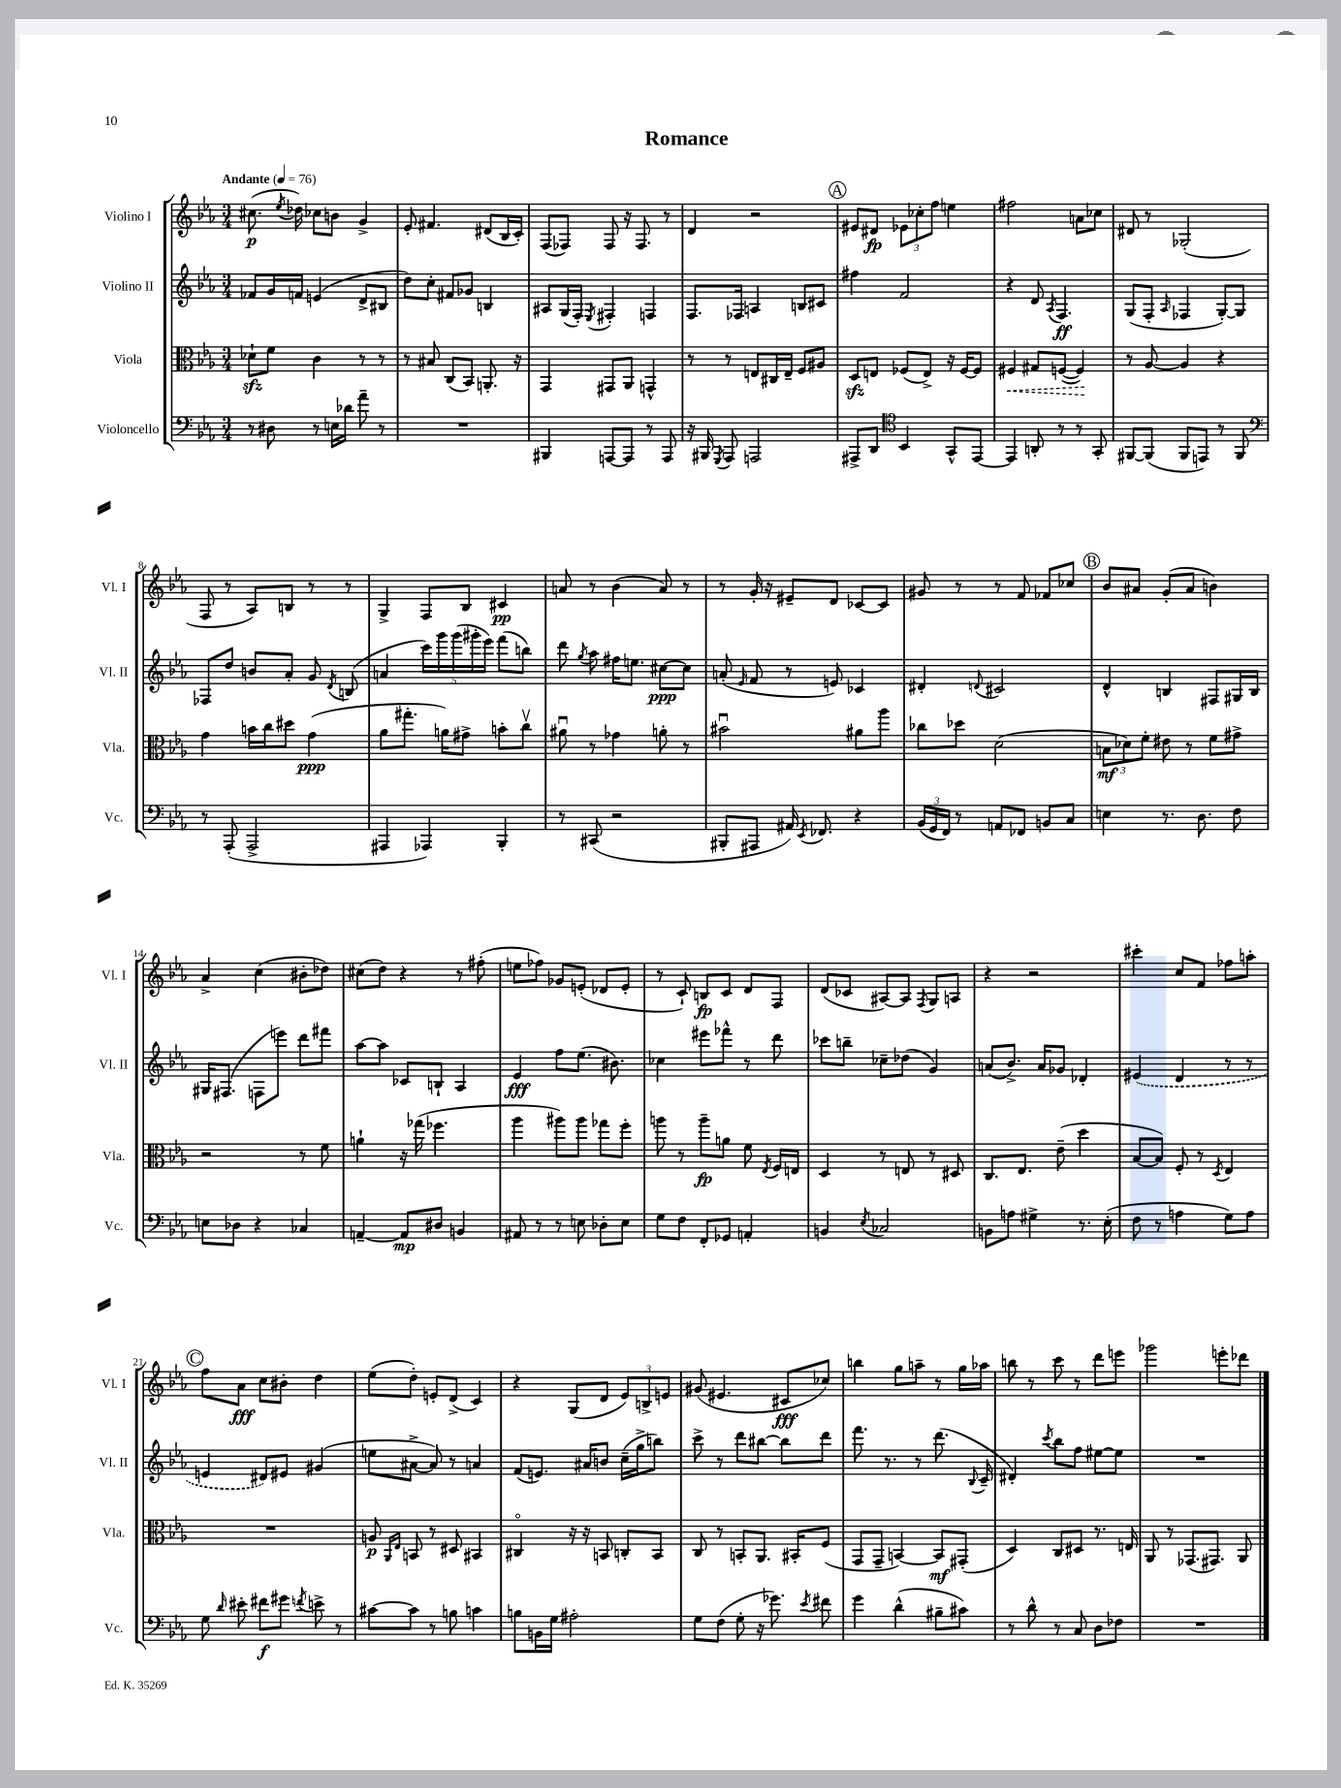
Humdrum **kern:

**kern	**dynam	**kern	**dynam	**kern	**dynam	**kern	**dynam
*part4	*part4	*part3	*part3	*part2	*part2	*part1	*part1
*staff4	*staff4	*staff3	*staff3	*staff2	*staff2	*staff1	*staff1
*I"Violoncello	*	*I"Viola	*	*I"Violino II	*	*I"Violino I	*
*I'Vc.	*	*I'Vla.	*	*I'Vl. II	*	*I'Vl. I	*
*clefF4	*	*clefC3	*	*clefG2	*	*clefG2	*
*k[b-e-a-]	*	*k[b-e-a-]	*	*k[b-e-a-]	*	*k[b-e-a-]	*
*M3/4	*	*M3/4	*	*M3/4	*	*M3/4	*
*MM76	*	*MM76	*	*MM76	*	*MM76	*
=1	=1	=1	=1	=1	=1	=1	=1
!	!	!	!	!	!	!LO:TX:a:B:t=Andante	!
8r	.	8d-Xzz`\L	.	8f-X/L	.	(8.cc#X\	p
8D#X\	.	8f\J	.	16g/L	.	.	.
.	.	.	.	.	.	8qee-/	.
.	.	.	.	16fn/JJ	.	16dd-X\)	.
8r	.	4c\	.	(4en/	.	8cc-X\L	.
16En\LL	.	.	.	.	.	8bn\J	.
16d-X\JJ	.	.	.	.	.	.	.
8a-~\	.	8r	.	8d^/L	.	4g^/	.
8r	.	8r	.	8B#X/J	.	.	.
=2	=2	=2	=2	=2	=2	=2	=2
2.r	.	8r	.	8dd\L)	.	8e-'/	.
.	.	8B#X/	.	8cc'\J	.	4.f#X/	.
.	.	(8C/L	.	8f#X/L	.	.	.
.	.	8BB-/J)	.	8g-X/J	.	.	.
.	.	8.AAn'/	.	4Bn/	.	(8d#X/L	.
.	.	.	.	.	.	16B-/L	.
.	.	16r	.	.	.	16c'/JJ)	.
=3	=3	=3	=3	=3	=3	=3	=3
4BBB#X/	.	4GG/	.	8A#X/L	.	(8F/L	.
.	.	.	.	(16G/L	.	8F-X/J)	.
.	.	.	.	16F'/JJ)	.	.	.
.	.	.	.	8qE-/	.	.	.
[8AAAn/L	.	8GG#X/L	.	4F#X'/	.	8F-/	.
8AAA/J]	.	8AA-/J	.	.	.	16r	.
.	.	.	.	.	.	8.F-/	.
8r	.	4GGn^^/	.	4Fn/	.	.	.
8AAA/	.	.	.	.	.	8r	.
=4	=4	=4	=4	=4	=4	=4	=4
16r	.	8r	.	8.F/L	.	4d/	.
16BBB#X/	.	.	.	.	.	.	.
8qGGG/	.	.	.	.	.	.	.
8AAA-/	.	8r	.	.	.	.	.
.	.	.	.	16F-X/Jk	.	.	.
2AAAn/	.	8En/L	.	4An/	.	2r	.
.	.	16C#X/L	.	.	.	.	.
.	.	16E~/JJ	.	.	.	.	.
.	.	8F/L	.	8Bn/L	.	.	.
.	.	8A#X/J	.	8c#X/J	.	.	.
!!LO:REH:place=s1:t=A
=5	=5	=5	=5	=5	=5	=5	=5
8AAA#X^/L	.	8Dzz/L	.	4ff#X\	.	8e#X/L	.
8DD/J	.	8En/J	.	.	.	8d#X/J	fp
*clefC4	*	*	*	*	*	*	*
4BB-/	.	(8F-X/L	.	2f/	.	12e-X\L	.
.	.	.	.	.	.	12cc-X'\	.
.	.	8E^/J)	.	.	.	.	.
.	.	.	.	.	.	12ff\J	.
8GG^^/L	.	16r	.	.	.	4een\	.
.	.	[16F-/KL	.	.	.	.	.
[8EE-/J	.	8F-/J]	.	.	.	.	.
=6	=6	=6	=6	=6	=6	=6	=6
!	!	!	!LO:HP:b	!	!	!	!
4EE-/]	.	4F#X/	<	4r	.	2ff#X\	.
8AAn'/	.	8G#X/L	.	8d/	.	.	.
.	.	.	.	8qA-/	.	.	.
8r	.	([8Fn/J	.	4.F/	ff	.	.
8r	.	4F/])	.	.	.	8an\L	.
8GG'/	.	.	.	.	.	8cc-X\J	.
.	.	.	[	.	.	.	.
=7	=7	=7	=7	=7	=7	=7	=7
[8FF#X/L	.	8r	.	(8G/L	.	8d#X/	.
(8FF#/J]	.	[8A-/	.	8F'/J	.	8r	.
.	.	.	.	16qqA-/	.	.	.
8FF#/L	.	4A-/]	.	4F-X/	.	(2G-X'/	.
8EEn/J)	.	.	.	.	.	.	.
8r	.	4r	.	[8G'/L)	.	.	.
8FF#/	.	.	.	8G/J]	.	.	.
!!LO:LB:g=z
=8	=8	=8	=8	=8	=8	=8	=8
*clefF4	*	*	*	*	*	*	*
8r	.	4g\	.	8F-X/L	.	8F/	.
(8AAA-'/	.	.	.	8dd/J	.	8r	.
2AAA-^/	.	16bn\LL	.	8bn/L	.	8A-/L)	.
.	.	16cc\J	.	.	.	.	.
.	.	8dd#X\J	.	8a-'/J	.	8Bn/J	.
.	.	(4g\	ppp	8g/	.	8r	.
.	.	.	.	8qd/	.	.	.
.	.	.	.	(8Bn/	.	8r	.
=9	=9	=9	=9	=9	=9	=9	=9
4AAA#X/	.	8a-\L	.	4an/	.	4G^/	.
.	.	8.gg#X'\J	.	.	.	.	.
4AAA-X/)	.	.	.	20ccc\LL)	.	8F/L	.
.	.	.	.	20ggg\	.	.	.
.	.	16an\KL)	.	.	.	.	.
.	.	.	.	(20ggg\	.	.	.
.	.	8g#X^\J	.	.	.	8B-/J	.
.	.	.	.	20ggg#X'\	.	.	.
.	.	.	.	20eee-\JJ)	.	.	.
4BBB-'/	.	8bn'\L	.	(8fff\L	.	4c#X/	pp
.	.	8ccv\J	.	8bbn\J)	.	.	.
=10	=10	=10	=10	=10	=10	=10	=10
8r	.	8a#Xu\	.	8ddd\	.	8an/	.
.	.	.	.	8qgg/	.	.	.
(8CC#X/	.	8r	.	8aa-\	.	8r	.
2r	.	4g-X\	.	16ff#X\KL	.	(4b-\	.
.	.	.	.	8.een\J	.	.	.
.	.	8an'\	.	[8cc#X\L	ppp	8a/)	.
.	.	8r	.	8cc#\J]	.	8r	.
=11	=11	=11	=11	=11	=11	=11	=11
8BBB#X'/L	.	2b#Xu\	.	(8an'/	.	8r	.
.	.	.	.	16qqe-/	.	.	.
8AAA#X/J	.	.	.	8f/	.	16g'/	.
.	.	.	.	.	.	16r	.
16AA#X/)	.	.	.	8r	.	8e#X~/L	.
8qEE-/	.	.	.	.	.	.	.
8.FF-X/	.	.	.	.	.	.	.
.	.	.	.	8en/)	.	8d/J	.
4r	.	8a#X\L	.	4c-X/	.	[8c-X/L	.
.	.	8aa-\J	.	.	.	8c-/J]	.
=12	=12	=12	=12	=12	=12	=12	=12
(24BB-/LL	.	8cc-X\L	.	4d#X'/	.	8g#X/	.
24GG/	.	.	.	.	.	.	.
24FF/JJ)	.	.	.	.	.	.	.
8r	.	8dd-X\J	.	.	.	8r	.
.	.	.	.	8qqdn/	.	.	.
8AAn/L	.	(2d\	.	2c#X/	.	8r	.
8FF-X/J	.	.	.	.	.	8f/	.
8BBn/L	.	.	.	.	.	8f-X/L	.
8C/J	.	.	.	.	.	8cc-X/J	.
!!LO:REH:place=s1:t=B
=13	=13	=13	=13	=13	=13	=13	=13
4En\	.	12Bn\L	mf	4d^^/	.	8b-/L	.
.	.	12d-X\)	.	.	.	.	.
.	.	.	.	.	.	8a#X/J	.
.	.	12f'\J	.	.	.	.	.
8.r	.	8e#X\	.	4Bn/	.	(8g'/L	.
.	.	8r	.	.	.	8a#/J	.
8.D\	.	.	.	.	.	.	.
.	.	8f\L	.	8F#X/L	.	4bn\)	.
8F\	.	8g#X^\J	.	16G#X/L	.	.	.
.	.	.	.	16B/JJ	.	.	.
!!LO:LB:g=z
=14	=14	=14	=14	=14	=14	=14	=14
8En\L	.	2r	.	16G#X/KL	.	4a-^/	.
.	.	.	.	(8.F#X/J	.	.	.
8D-X\J	.	.	.	.	.	.	.
4r	.	.	.	8Fn\L	.	(4cc\	.
.	.	.	.	8eeen\J)	.	.	.
4C-X/	.	8r	.	8ddd\L	.	8b#X'\L	.
.	.	8f\	.	8fff#X\J	.	8dd-X\J)	.
=15	=15	=15	=15	=15	=15	=15	=15
[4AAn~/	.	4an`\	.	[8aa-\L	.	(8cc#X\L	.
.	.	.	.	8aa-\J]	.	8dd\J)	.
8AA/L]	mp	16r	.	8c-X/L	.	4r	.
.	.	(16gg-X\	.	.	.	.	.
8D#X/J	.	4.ff-X\	.	8Bn`/J	.	.	.
4BBn/	.	.	.	4A-/	.	8r	.
.	.	.	.	.	.	(8ff#X'\	.
=16	=16	=16	=16	=16	=16	=16	=16
8AA#X/	.	4aa-\	.	4e-/	fff	8een\L	.
8r	.	.	.	.	.	8ff-X\J)	.
8r	.	8aa#X\L)	.	8ff\L	.	8g-X/L	.
8En\	.	8aa#\J	.	(8.ee-\J	.	(8en'/J	.
8D-X'\L	.	8gg-X\L	.	.	.	8d-X/L	.
.	.	.	.	8.b#X\)	.	.	.
8E\J	.	8ff'\J	.	.	.	8e'/J	.
=17	=17	=17	=17	=17	=17	=17	=17
8G\L	.	8aan\	.	4cc-X\	.	8r	.
8F\J	.	8r	.	.	.	8c`/)	.
8FF'/L	.	8aa~\L	fp	8eee#X\L	.	8Bn/L	fp
8GG-X/J	.	8an\J	.	8fff-X^^\J	.	8c/J	.
4AAn'/	.	8f\	.	8r	.	8d/L	.
.	.	8qE-/	.	.	.	.	.
.	.	16F/LL	.	8ddd\	.	8F/J	.
.	.	16En/JJ	.	.	.	.	.
=18	=18	=18	=18	=18	=18	=18	=18
4BBn/	.	4D/	.	8ccc-X\L	.	(8d/L	.
.	.	.	.	8bbn~\J	.	8c-X/J	.
8qE-/	.	.	.	.	.	.	.
2C-X/	.	8r	.	8cc-X~\L	.	[8A#X/L)	.
.	.	8En/	.	(8dd-X\J	.	8A#/J]	.
.	.	.	.	.	.	8qF/	.
.	.	8r	.	4g/)	.	8G/L	.
.	.	8D#X/	.	.	.	8An/J	.
=19	=19	=19	=19	=19	=19	=19	=19
8BBn\L	.	8.C/L	.	(8an/L	.	4r	.
8An\J	.	.	.	8.b-^/J)	.	.	.
.	.	8.E-/J	.	.	.	.	.
4G#X^\	.	.	.	.	.	2r	.
.	.	.	.	16a/KL	.	.	.
.	.	(8e-~\	.	8g-X/J	.	.	.
8.r	.	4dd\	.	4d-X'/	.	.	.
(16E-'\	.	.	.	.	.	.	.
=20	=20	=20	=20	=20	=20	=20	=20
8F\	.	[8B-/L	.	(4e#X/	.	4ccc#X'\	.
8r	.	8B-/J])	.	.	.	.	.
4An\	.	8F'/	.	4d/	.	8cc/L	.
.	.	8r	.	.	.	8f/J	.
.	.	8qD/	.	.	.	.	.
8G\L)	.	4E-/	.	8r	.	8ff-X\L	.
8A\J	.	.	.	8r	.	8aan'\J	.
!!LO:LB:g=z
!!LO:REH:place=s1:t=C
=21	=21	=21	=21	=21	=21	=21	=21
8G\	.	2.r	.	4en/	.	8ff\L	.
16qqd/	.	.	.	.	.	.	.
8e#X'\	.	.	.	.	.	8a-\J	fff
8f#X\L	f	.	.	8d#X/L)	.	8cc\L	.
8g#X\J	.	.	.	8e#X/J	.	8b#X'\J	.
8qfn/	.	.	.	.	.	.	.
8en^\	.	.	.	(4g#X/	.	4dd\	.
8r	.	.	.	.	.	.	.
=22	=22	=22	=22	=22	=22	=22	=22
[8c#X\L	.	8An/	p	8een\L	.	(8ee-\L	.
.	.	16qqAA-/LL	.	.	.	.	.
.	.	16qqE-/JJ	.	.	.	.	.
8c#\J]	.	8BBn/	.	[8a#X^\J	.	8dd'\J)	.
8r	.	8r	.	8a#/])	.	8en'/L	.
8Bn\	.	8D#X/	.	8r	.	(8d^/J	.
4cn\	.	4BB#X/	.	4an/	.	4c/)	.
=23	=23	=23	=23	=23	=23	=23	=23
8Bn\L	.	4C#X/	.	(8f/L	.	4r	.
16BBn\L	.	.	.	8.en/J)	.	.	.
16G\JJ	.	.	.	.	.	.	.
2A#X'\	.	16r	.	.	.	(8G/L	.
.	.	16r	.	16a#X/KL	.	.	.
.	.	8BBn/	.	8bn/J	.	8d/J	.
.	.	8Cn'/L	.	(16cc~\LL	.	12e-/L)	.
.	.	.	.	16gg^\J	.	.	.
.	.	.	.	.	.	12Bn^/	.
.	.	8BB/J	.	8bbn\J)	.	.	.
.	.	.	.	.	.	12en/J	.
=24	=24	=24	=24	=24	=24	=24	=24
8G\L	.	8C/	.	8ccc^\	.	(8g#X/	.
(8F\J	.	8r	.	8r	.	4.e#X/	.
8G'\	.	8BBn'/L	.	8ddd\L	.	.	.
16r	.	8.AA-/J	.	[8bb#X\J	.	.	.
8.g-X\)	.	.	.	.	.	.	.
.	.	.	.	8bb#\L]	.	8c#X/L	fff
.	.	16BB#X'/KL	.	.	.	.	.
8qe-/	.	.	.	.	.	.	.
8f#X\	.	(8F/J	.	8ddd\J	.	8cc-X/J)	.
=25	=25	=25	=25	=25	=25	=25	=25
4g\	.	8GG/L	.	8.fff\	.	4bbn\	.
.	.	8GG~/J	.	.	.	.	.
.	.	.	.	8.r	.	.	.
(4d^^\	.	[4BBn/)	.	.	.	8gg\L	.
.	.	.	.	8r	.	8aan~\J	.
8B#X~\L	.	8BB/L]	mf	(8.ddd\	.	8r	.
8c#X\J)	.	(8GG#X'/J	.	.	.	16gg\LL	.
.	.	.	.	8qqB-/	.	.	.
.	.	.	.	16c~/	.	16aa-X\JJ	.
=26	=26	=26	=26	=26	=26	=26	=26
8r	.	4D/)	.	4d#X'/)	.	8bbn\	.
8d^^\	.	.	.	.	.	8r	.
.	.	.	.	8qccc/	.	.	.
8r	.	8C/L	.	8bb-\L	.	8ccc\	.
8C/	.	8D#X/J	.	8ff\J	.	8r	.
8D\L	.	8.r	.	[8ee#X\L	.	8ddd\L	.
8F-X\J	.	.	.	8ee#\J]	.	8eeen\J	.
.	.	16En/	.	.	.	.	.
=27	=27	=27	=27	=27	=27	=27	=27
2.r	.	8AA-/	.	2.r	.	2ggg-X\	.
.	.	8r	.	.	.	.	.
.	.	(8.GG-X/L	.	.	.	.	.
.	.	8.GG#X/J)	.	.	.	.	.
.	.	.	.	.	.	8eeen'\L	.
.	.	8AA-/	.	.	.	8ddd-X\J	.
==	==	==	==	==	==	==	==
*-	*-	*-	*-	*-	*-	*-	*-
